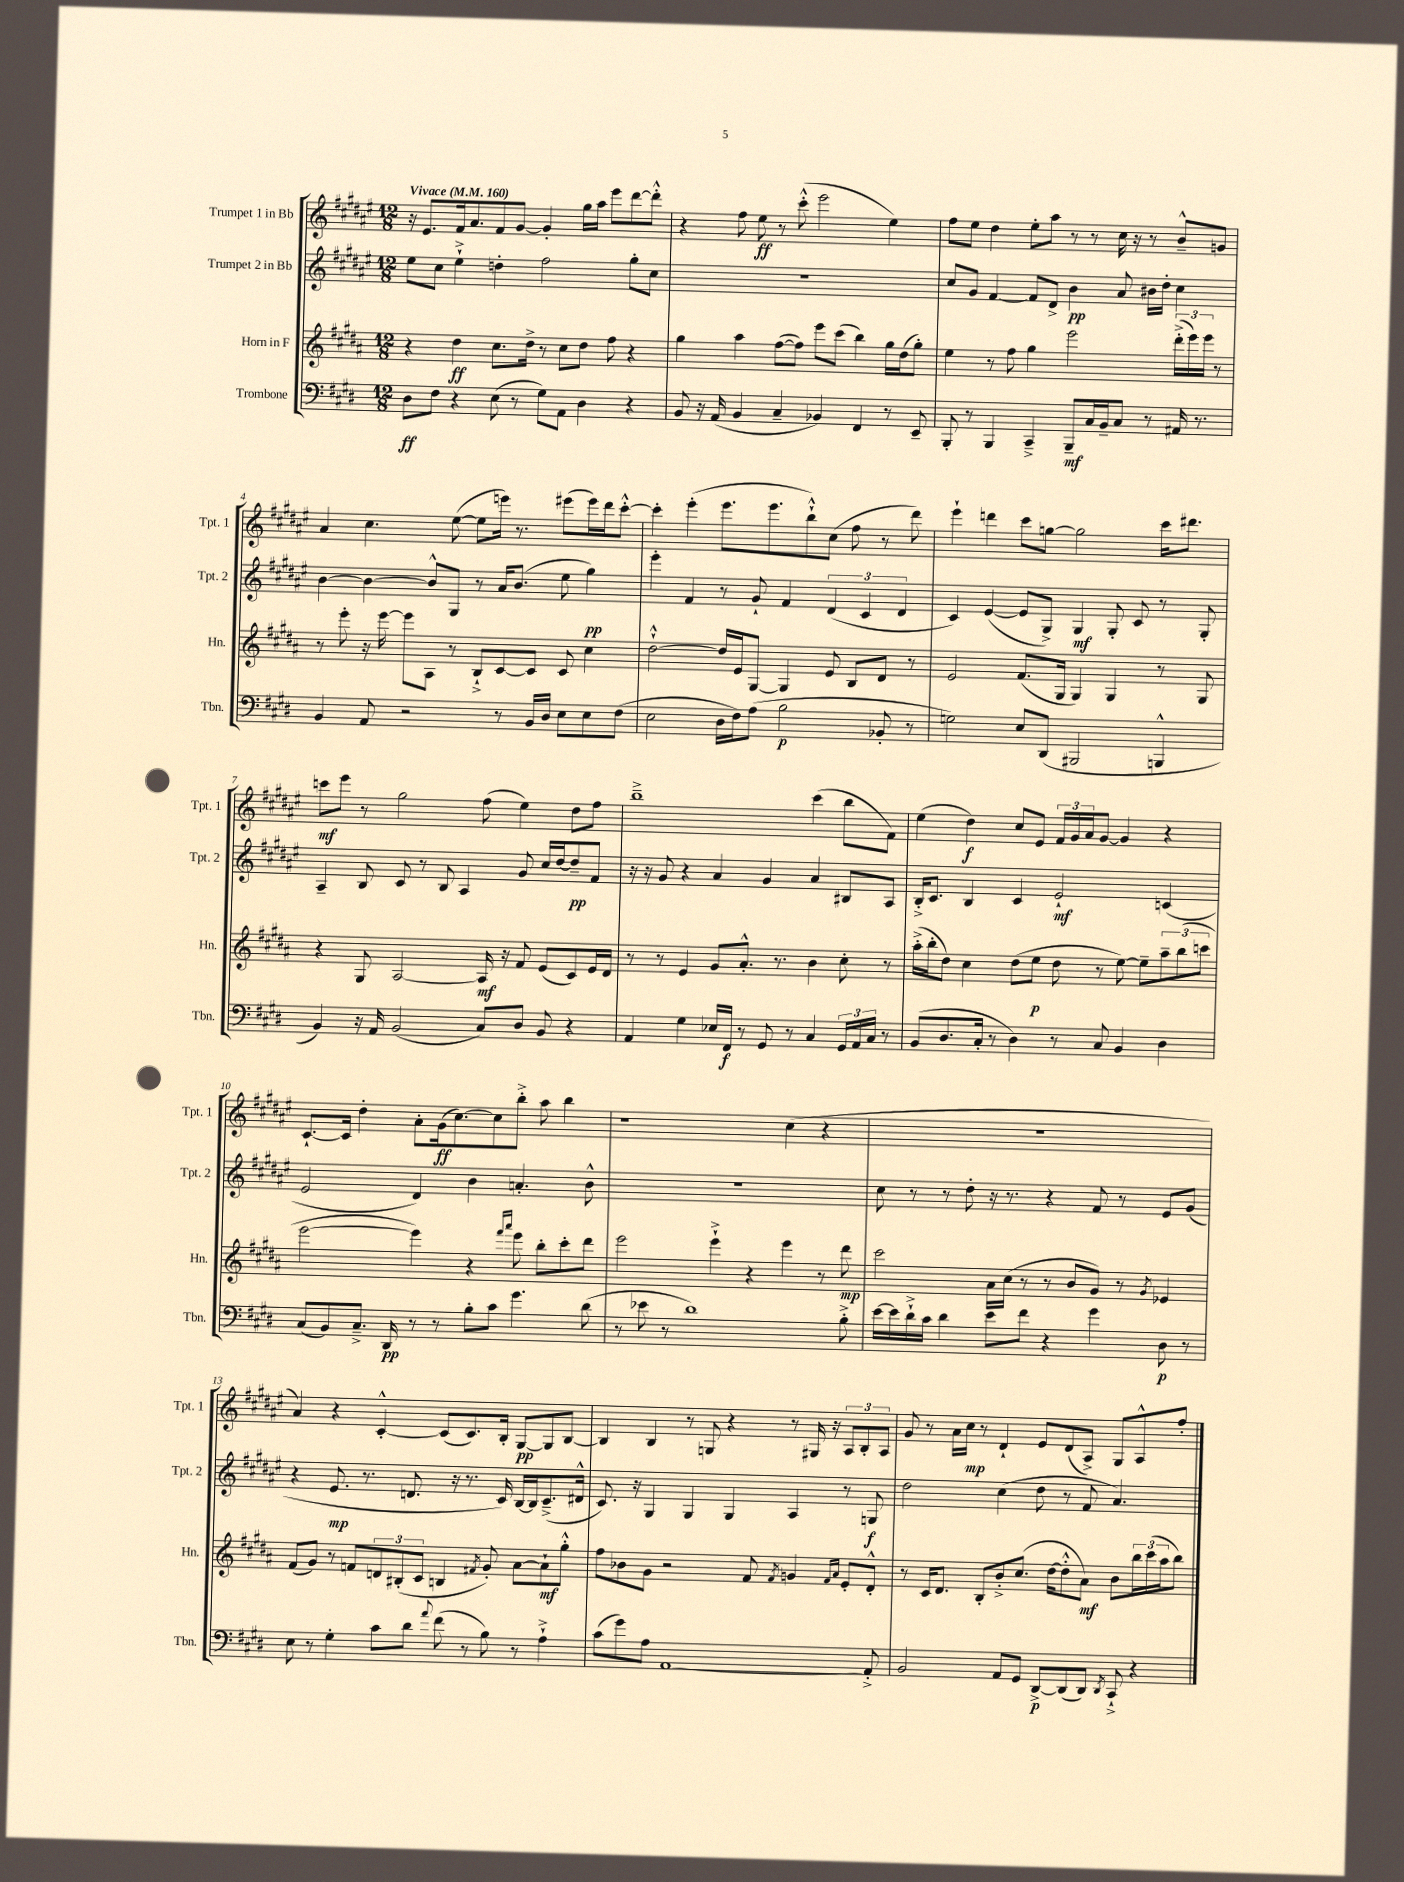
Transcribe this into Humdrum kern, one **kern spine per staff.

**kern	**kern	**kern	**kern
*staff4	*staff3	*staff2	*staff1
*clefF4	*clefG2	*clefG2	*clefG2
*k[f#c#g#d#]	*k[f#c#g#d#a#]	*k[f#c#g#d#a#e#]	*k[f#c#g#d#a#e#]
*M12/8	*M12/8	*M12/8	*M12/8
*MM160	*MM160	*MM160	*MM160
8D#	4r	8ee#	16r
.	.	.	8.e#
8F#	.	8cc#	.
4r	4dd#	4ee#`^	16f#
.	.	.	8.a#
(8E	8.cc#	4dd'	8f#
8r	.	.	[8g#
.	16dd#^	.	.
8G#)	8r	2ff#	4g#']
8AA	8cc#	.	.
4D#	8dd#	.	16gg#
.	.	.	16aa#
.	8ff#	.	8eee#
4r	4r	8gg#'	[8ddd#
.	.	8cc#	8ddd#'^^]
=	=	=	=
8BB	4gg#	1.r	4r
16r	.	.	.
(16AA	.	.	.
4BB	4aa#	.	8ff#
.	.	.	8ee#
4C#~	([8ff#	.	8r
.	8ff#])	.	(8ccc#'^^
4BB-)	8eee	.	2eee#
.	(8ccc#	.	.
4FF#	4bb)	.	.
8r	16gg#	.	4ee#)
.	(16dd#	.	.
8EE~	8gg#')	.	.
=	=	=	=
8BBB'	4ee	8cc#	8ff#
8r	.	8g#	8ee#
4BBB	8r	[4f#	4dd#
.	8ff#	.	.
4CC#~^	4gg#	8f#]	8ee#'
.	.	8d#^	8aa#
8BBB~	2eee	4b	8r
16C#	.	.	8r
16BB~	.	.	.
8C#	.	8a#	16cc#
.	.	.	16r
8r	.	16b#	8r
.	.	16dd#'	.
16AA#	(24ddd#'^	4cc#	8b~^^
.	24eee)	.	.
8.r	.	.	.
.	24eee	.	.
.	8r	.	8g
=	=	=	=
4BB	8r	[4b	4a#
.	8eee'	.	.
8AA	16r	4b_	4.cc#
.	[16eee	.	.
2r	8eee]	.	.
.	8A#	8b^^]	.
.	8r	8G#	([8ee#
.	8B`^	8r	8ee#]
8r	[8c#	16a#	16eee)
.	.	(8.b	8.r
16BB	8c#]	.	.
16D#	.	.	.
8E	8c#	8ee#	(8eee#
8E	4cc#	4gg#)	16eee#)
.	.	.	16ddd#
(8F#	.	.	[8ccc#'^^
=	=	=	=
2E	[2dd#`^^	4eee#'	4ccc#']
.	.	4f#	(4eee#'
16D#	16dd#]	8r	8.eee#
16F#)	16e	.	.
(8A	[8G#	8g#`	.
.	.	.	8.eee#
2B	4G#]	4f#	.
.	.	.	8bb`^^)
.	8e	(6d#	(8cc#
.	8B	.	8ff#
.	.	6c#	.
8BB-'	8d#	.	8r
.	.	6d#	.
8r	8r	.	8ddd#)
=	=	=	=
2G)	2e	4c#)	4eee#`
.	.	([4e#	4ddd
8E	(8.f#	8e#]	8ccc#
(8DD#	.	8G#^)	[8gg
.	16G#	.	.
2BBB#	4G#)	4G#	2gg]
.	4G#	8G#'	.
.	.	8c#	.
4BBB^^	8r	8r	16ccc#
.	.	.	8.ddd#
.	8G#	8G#'	.
=	=	=	=
4BB)	4r	4A#~	8ccc
.	.	.	8eee#
16r	8G#	8B	8r
16AA	.	.	.
(2BB	[2A#	8c#	2gg#
.	.	8r	.
.	.	8B	.
.	.	4A#	.
8C#)	16A#]	.	(8ff#
.	16r	.	.
8D#	8f#	8g#	4ee#)
8BB	(8e	16cc#	.
.	.	[16dd#	.
4r	8c#)	8dd#~]	8dd#
.	16e	8f#	8ff#
.	16d#	.	.
=	=	=	=
4AA	8r	16r	1bb~^
.	.	16r	.
.	8r	8g#	.
4G#	4e	4r	.
16E-	8g#	4a#	.
16FF#	.	.	.
8r	8.a#'^^	.	.
8GG#	.	4g#	.
.	8.r	.	.
8r	.	.	.
4C#	4b	4a#	(4ccc#
24GG#	8cc#'	8B#	8bb
24AA	.	.	.
24C#	.	.	.
8r	8r	8A#	8f#)
=	=	=	=
(8BB	(16aa#'^	16B'^	(4ee#
.	16bb'	8.c#	.
8.D#	8dd#)	.	.
.	4cc#	4B	4dd#)
16C#'	.	.	.
8r	.	.	.
4D#)	(8dd#	4c#	8cc#
.	8ee	.	8e#
8r	8dd#	2e#`	24f#
.	.	.	24g#
.	.	.	24a#
8C#	8r	.	[8g#
4BB	[8ee)	.	4g#]
.	8ee~]	.	.
4D#	12aa#~	(4c	4r
.	(12bb	.	.
.	12ccc	.	.
=	=	=	=
(8C#	[2eee	2e#	[8.c#`
8BB)	.	.	.
.	.	.	16c#]
8.C#~^	.	.	4dd#'
16DD#	.	.	.
8r	4eee])	4d#)	8a#'
8r	.	.	(16g#
.	.	.	[8.cc#)
8B'	4r	4b	.
8c#	.	.	8cc#]
.	16qqfff#	.	.
.	16qqaaa#	.	.
4.g#	8eee	4.a'	8bb'^
.	8bb'	.	8aa#
.	8ccc#'	.	4bb
(8d#	8ddd#	8b^^	.
=	=	=	=
8r	2eee	1.r	1r
8e-	.	.	.
8r	.	.	.
1d#)	.	.	.
.	4eee`^	.	.
.	4r	.	.
.	4eee	.	(4cc#
.	8r	.	4r
8B'^	8ddd#	.	.
=	=	=	=
[16e	2ccc#	8cc#	1.r
16e]	.	.	.
16d#`^	.	8r	.
16c#	.	.	.
4d#	.	8r	.
.	.	8dd#'	.
8e	16a#	16r	.
.	(16cc#	8.r	.
8f#	8r	.	.
4r	8r	4r	.
.	8b	.	.
4g#	8g#)	8f#	.
.	8r	8r	.
.	8qg#	.	.
8D#	4e-	8e#	.
8r	.	(8g#	.
=	=	=	=
8E	(8f#	4r	4a#)
8r	8g#)	.	.
4G#'	8r	8.e#	4r
.	8f	.	.
.	.	8.r	.
8c#	12d	.	[4c#'^^
.	(12B#'	.	.
8d#	.	8.d	.
.	12c#	.	.
8qqa	.	.	.
(8f#	4B	.	(8c#]
.	.	16r	.
8r	.	8.r	8.c#)
.	8qf#	.	.
8B)	8g#')	.	.
.	.	16c#)	16B'
8r	[8a#	[16B	[8G#
.	.	16B]	.
4A`^	8a#`]	(8.c#~^	8G#]
.	8gg#'^^	.	[8B
.	.	16d#^^	.
=	=	=	=
(8c#	8ff#	8.c#)	4B]
8g#)	8b-	.	.
.	.	16r	.
8A	8g#	4G#	4B
[1AA	2r	.	.
.	.	4G#	8r
.	.	.	8G
.	.	4G#	4r
.	8f#	.	.
.	8qf#	.	.
.	4g	4A#	8r
.	.	.	16G#
.	.	.	16r
.	16qqf#	.	.
.	16qqa#	.	.
.	8e'	8r	12A#
.	.	.	12B'
8AA'^]	8d#'^^	8G	.
.	.	.	12A#
=	=	=	=
2BB	8r	2dd#	8g#
.	16c#	.	8r
.	8.d#	.	.
.	.	.	16a#
.	.	.	16cc#
.	8B'	.	8r
8AA	8b'^	(4cc#	4d#`
8GG#	(8.cc#	.	.
[8DD#^	.	8dd#	8e#
.	[16dd#	.	.
(8DD#]	8dd#'^^]	8r	(8d#
8DD#)	8a#)	8f#	8A#^)
8qDD#	.	.	.
8CC#`^	8b	4.a#)	8G#
4r	24bb	.	8A#^^
.	(24ccc#	.	.
.	24aa#	.	.
.	8bb)	.	8ff#'
==	==	==	==
*-	*-	*-	*-
